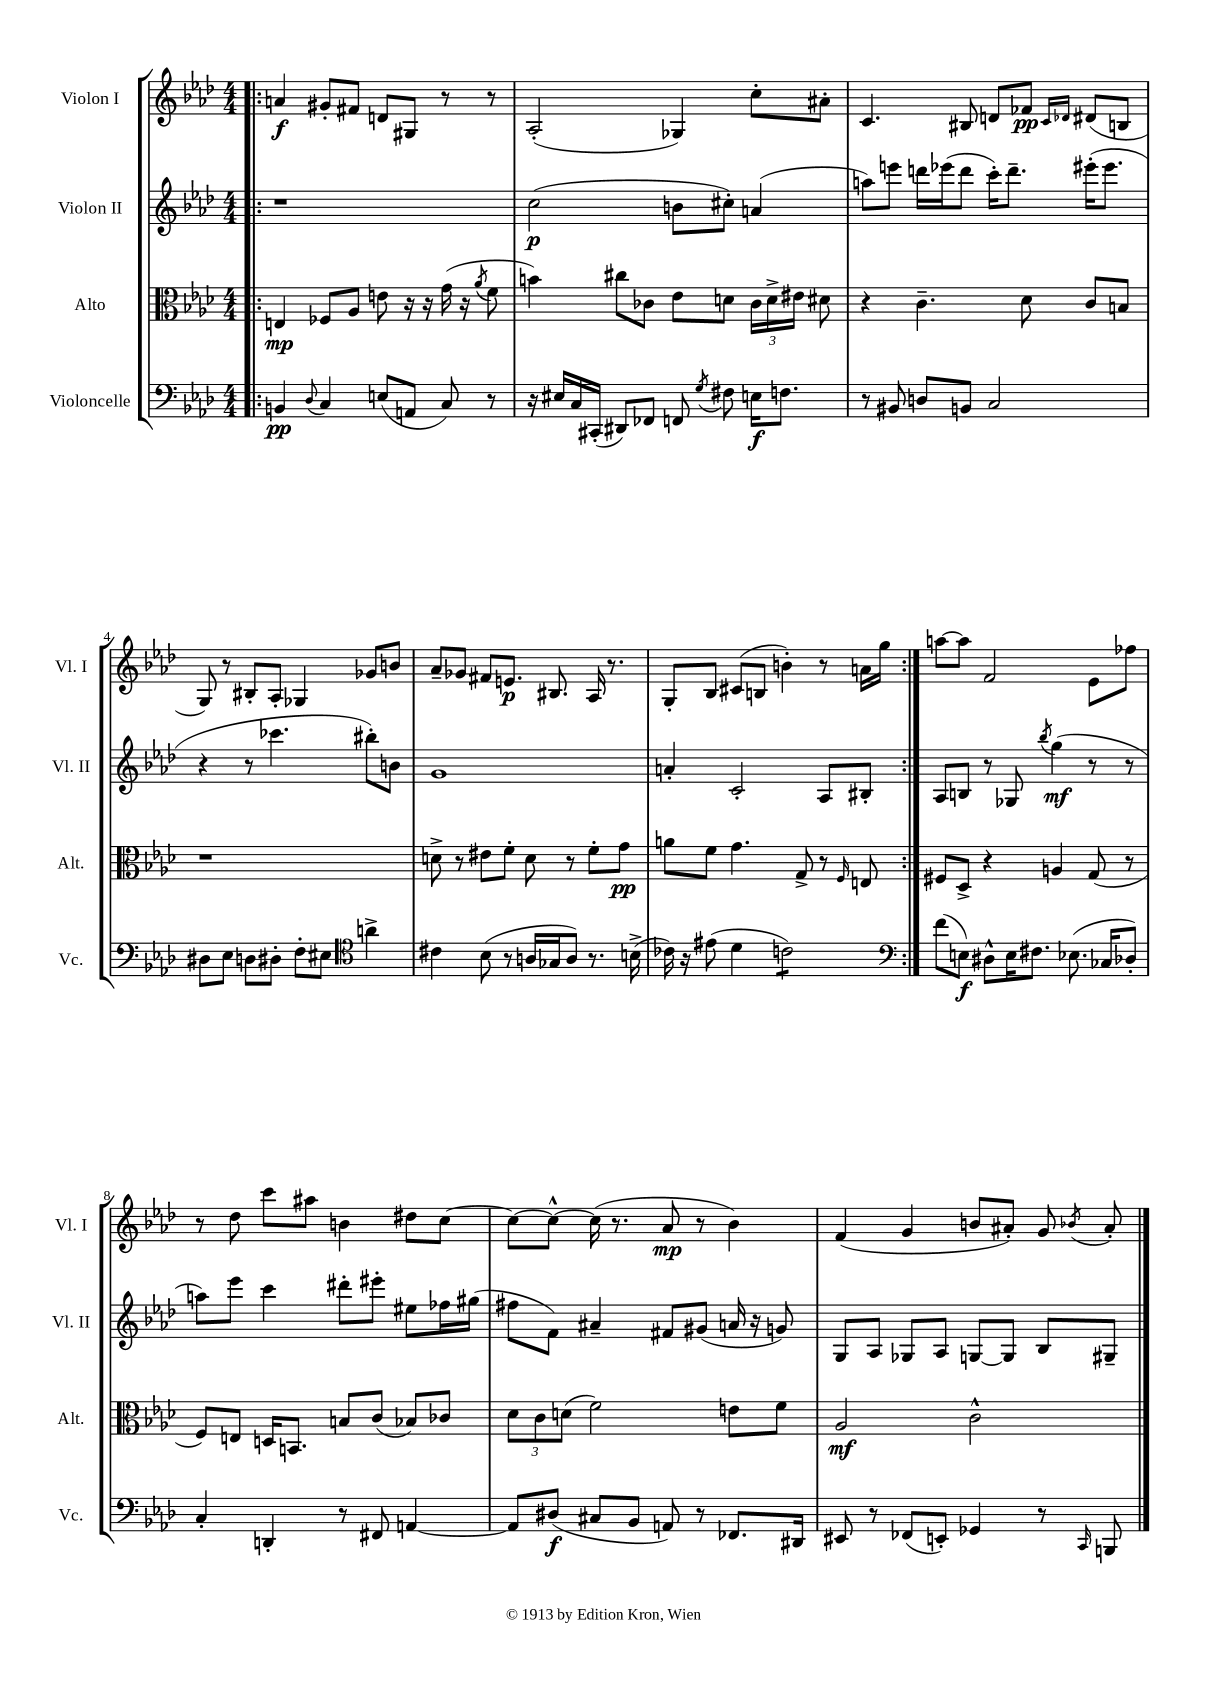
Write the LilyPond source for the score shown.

<<
\new StaffGroup <<
\new Staff = "s0" \with { instrumentName = "Violon I" shortInstrumentName = "Vl. I" } {
    \clef treble \key aes \major \numericTimeSignature \time 4/4
    \autoBeamOff \repeat volta 2 { \bar ".|:" a'4\f gis'8[-. fis'8] d'8[ gis8] r8 r8 |
    aes2-.( ges4) c''8[-. ais'8]-. |
    c'4. bis8 d'8[ fes'8]\pp \grace { c'16[ des'16] } dis'8[( b8] |
    g8) r8 bis8[-. aes8]-. ges4 ges'8[ b'8] |
    aes'8[-- ges'8] fis'8[ e'8.]\p bis8. aes16 r8. |
    g8[-. bes8] cis'8[( b8] b'4-.) r8 a'16[ g''16] | }
    a''8[~ a''8] f'2 ees'8[ fes''8] |
    r8 des''8 c'''8[ ais''8] b'4 dis''8[ c''8]~ |
    c''8[~ c''8]~-^ c''16( r8. aes'8\mp r8 bes'4) |
    f'4( g'4 b'8[ ais'8]-.) g'8 \acciaccatura { bes'8 } ais'8-. \bar "|." |
}
\new Staff = "s1" \with { instrumentName = "Violon II" shortInstrumentName = "Vl. II" } {
    \clef treble \key aes \major \numericTimeSignature \time 4/4
    \autoBeamOff \repeat volta 2 { \bar ".|:" r1 |
    c''2\p( b'8[ cis''8]-.) a'4( |
    a''8[) e'''8] d'''16[ ees'''16( d'''8] c'''16[-.) d'''8.]-- eis'''16[-.( eis'''8.] |
    r4 r8 ces'''4. bis''8[-.) b'8] |
    g'1 |
    a'4-. c'2-. aes8[ bis8]-. | }
    aes8[ b8] r8 ges8 \acciaccatura { bes''8 } g''4\mf( r8 r8 |
    a''8[) ees'''8] c'''4 dis'''8[-. eis'''8]-. eis''8[ fes''16 gis''16]( |
    fis''8[ f'8]) ais'4-- fis'8[ gis'8]( a'16 r16 g'8) |
    g8[ aes8] ges8[ aes8] g8[~ g8] bes8[ gis8]-- \bar "|." |
}
\new Staff = "s2" \with { instrumentName = "Alto" shortInstrumentName = "Alt." } {
    \clef alto \key aes \major \numericTimeSignature \time 4/4
    \autoBeamOff \repeat volta 2 { \bar ".|:" e4\mp fes8[ aes8] e'8 r16 r16 g'16( r16 \acciaccatura { aes'8 } f'8 |
    b'4) cis''8[ ces'8] ees'8[ d'8] \tuplet 3/2 { ces'16[ d'16-> eis'16] } dis'8 |
    r4 c'4.-- des'8 c'8[ b8] |
    r1 |
    d'8-> r8 eis'8[ f'8]-. d'8 r8 f'8[-. g'8]\pp |
    a'8[ f'8] g'4. g8-> r8 \grace { f16 } e8 | }
    fis8[ des8]-> r4 a4 g8( r8 |
    f8[) e8] d16[ b,8.] b8[ c'8]( bes8[) ces'8] |
    \tuplet 3/2 { des'8[ c'8 d'8]( } f'2) e'8[ f'8] |
    aes2\mf c'2-^ \bar "|." |
}
\new Staff = "s3" \with { instrumentName = "Violoncelle" shortInstrumentName = "Vc." } {
    \clef bass \key aes \major \numericTimeSignature \time 4/4
    \autoBeamOff \repeat volta 2 { \bar ".|:" b,4\pp \appoggiatura { des8 } c4 e8[( a,8] c8) r8 |
    r16 eis16[ c16 cis,16]-.( dis,8[) fes,8] f,8 \acciaccatura { g8 } fis8 e16[\f f8.] |
    r8 bis,8 d8[ b,8] c2 |
    dis8[ ees8] d8[ dis8]-. f8[-. eis8] \clef tenor a'4-> |
    cis'4 bes8( r8 a16[ ges16 a8]) r8. b16->( |
    ces'16) r16 eis'8( des'4 c'2:8) | }
    \clef bass f'8[( e8]\f) dis8[-^ e16 fis8.] ees8.( ces16[ des8]-.) |
    c4-. d,4-. r8 fis,8 a,4~ |
    a,8[ dis8]\f( cis8[ bes,8] a,8) r8 fes,8.[ dis,16] |
    eis,8 r8 fes,8[( e,8]-.) ges,4 r8 \grace { c,16 } b,,8 \bar "|." |
}
>>
>>
